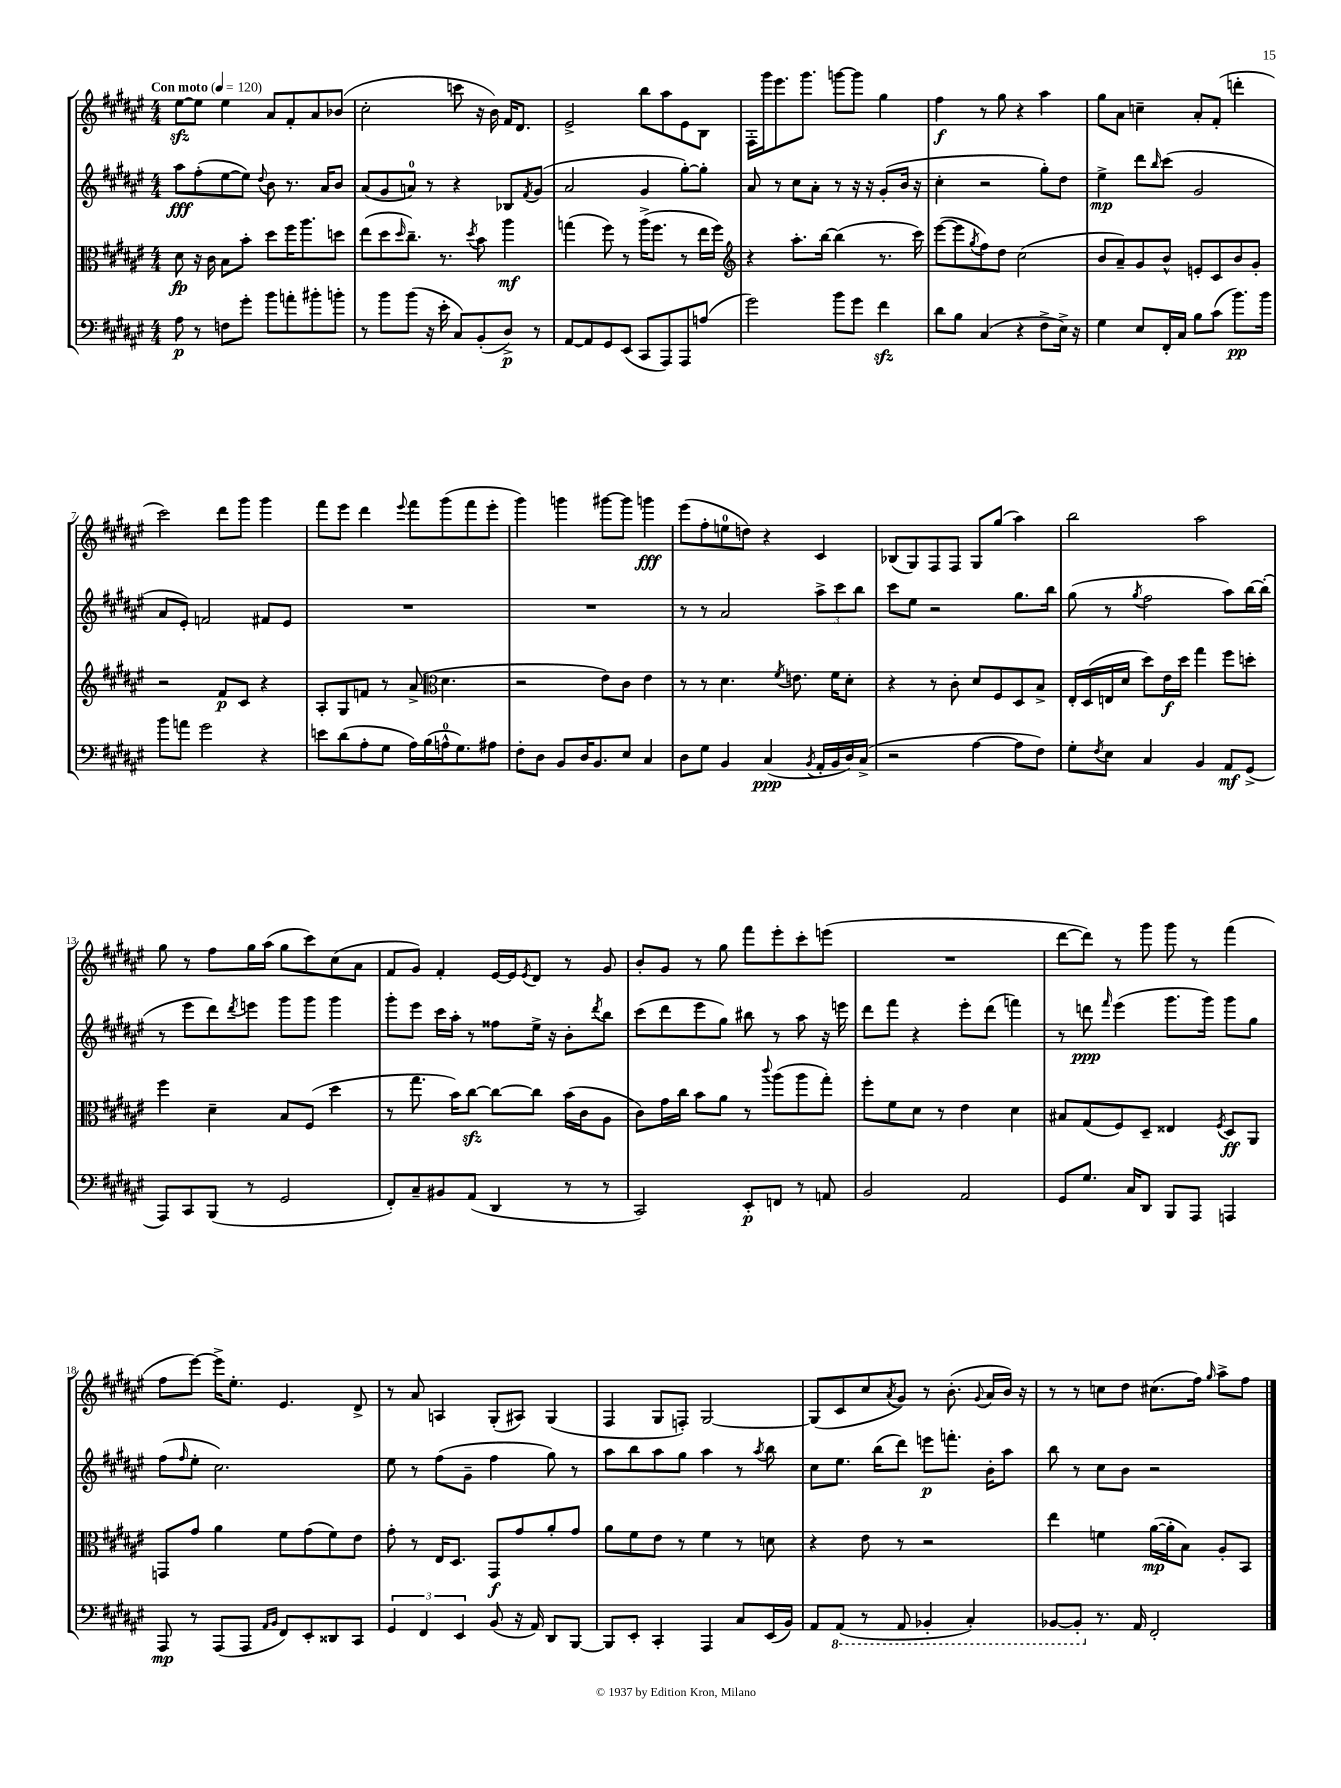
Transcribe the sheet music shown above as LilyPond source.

<<
\new StaffGroup <<
\new Staff = "s0" {
    \clef treble \key fis \major \numericTimeSignature \time 4/4 \tempo "Con moto" 4 = 120
    eis''8~\sfz eis''8 eis''4 ais'8 fis'8-. ais'8 bes'8( |
    cis''2-. c'''8 r16 b'16) fis'16 dis'8. |
    eis'2-> b''8 ais''8 eis'8 b8 |
    fis16-. gis'''16 eis'''8. gis'''8. g'''8~ g'''8 gis''4 |
    fis''4\f r8 gis''8 r4 ais''4 |
    gis''8 ais'8 c''4-- ais'8-. fis'8-.( d'''4-. |
    cis'''2) dis'''8 gis'''8 gis'''4 |
    fis'''8 eis'''8 dis'''4 \appoggiatura { eis'''8 } fis'''8 gis'''8( fis'''8 eis'''8-. |
    gis'''4) g'''4 gis'''8~ gis'''8 g'''4\fff |
    eis'''8( fis''8-. e''8-0 d''8) r4 cis'4 |
    bes8( gis8) fis8 fis8 gis8 gis''8( ais''4) |
    b''2 ais''2 |
    gis''8 r8 fis''8 gis''16 ais''16( gis''8 cis'''8) cis''8( ais'8 |
    fis'8 gis'8) fis'4-. eis'16~ eis'16 \acciaccatura { eis'8 } dis'8 r8 gis'8 |
    b'8-. gis'8 r8 gis''8 fis'''8 eis'''8-. cis'''8-. e'''8( |
    R1 |
    dis'''8~ dis'''8) r8 gis'''8 gis'''8 r8 fis'''4( |
    fis''8 eis'''8~) eis'''16-> eis''8.-. eis'4. dis'8-> |
    r8 ais'8 a4 gis8-.( ais8) gis4( |
    fis4 gis8 f8-.) gis2~ |
    gis8( cis'8 cis''8 \acciaccatura { ais'8 } gis'8) r8 b'8.-.( \appoggiatura { gis'8 } ais'16 b'16) r16 |
    r8 r8 c''8 dis''8 cis''8.( fis''16) \grace { gis''16 } ais''8-> fis''8 \bar "|." |
}
\new Staff = "s1" {
    \clef treble \key fis \major \numericTimeSignature \time 4/4
    ais''8\fff fis''8-.( eis''8~ eis''8) \appoggiatura { dis''8 } b'8 r8. ais'16 b'8 |
    ais'8( gis'8 a'8-0) r8 r4 bes8 \acciaccatura { fis'8 } gis'8( |
    ais'2 gis'4 gis''8~-.) gis''8-. |
    ais'8 r8 cis''8 ais'8-. r8 r16 r16 gis'8-.( b'16 r16 |
    cis''4-. r2 gis''8-.) dis''8 |
    eis''4->\mp dis'''8 \grace { b''16 } cis'''8( gis'2 |
    ais'8 eis'8-.) f'2 fis'8 eis'8 |
    R1 |
    R1 |
    r8 r8 ais'2 \tuplet 3/2 { ais''8-> cis'''8 b''8 } |
    cis'''8 eis''8 r2 gis''8. b''16 |
    gis''8( r8 \acciaccatura { gis''8 } fis''2 ais''8) b''16~ b''16-.( |
    r8 eis'''8 dis'''8) \acciaccatura { dis'''8 } e'''8 gis'''8 gis'''8 gis'''4 |
    gis'''8-. eis'''8 cis'''16 ais''16-. r8 fisis''8 eis''16-> r16 b'8-. \acciaccatura { dis'''8 } b''8 |
    cis'''8( dis'''8 eis'''8 gis''8) bis''8 r8 ais''8 r16 e'''16 |
    dis'''8 fis'''8 r4 eis'''8-. dis'''8( f'''4) |
    r8 d'''8\ppp \grace { fis'''16 } eis'''4( gis'''8. gis'''16) gis'''8 gis''8 |
    fis''8( \grace { fis''16 } eis''8-. cis''2.) |
    eis''8 r8 fis''8( gis'8-- fis''4 gis''8) r8 |
    ais''8 b''8 ais''8 gis''8 ais''4 r8 \acciaccatura { ais''8 } b''8 |
    cis''8 eis''8. b''16( dis'''8) e'''8\p f'''8.-. b'16-. ais''8 |
    b''8 r8 cis''8 b'8 r2 \bar "|." |
}
\new Staff = "s2" {
    \clef alto \key fis \major \numericTimeSignature \time 4/4
    dis'8\fp r16 cis'16 b8 b'8-. dis''8 fis''16 ais''8. d''8 |
    eis''8( dis''8 \grace { dis''16 } cis''8.--) r8. \acciaccatura { dis''8 } b'8 ais''4\mf |
    g''4( fis''8) r8 ais''16->( fis''8. r8 eis''16 fis''16) |
    \clef treble r4 ais''8.-. b''16~ b''4( r8. cis'''16) |
    eis'''8~( eis'''8 \acciaccatura { gis''8 } fis''8) dis''8 cis''2( |
    b'8 ais'8--) gis'8 b'8-^ e'8-. cis'8 b'8 gis'8-. |
    r2 fis'8\p cis'8 r4 |
    ais8-. gis8 f'8 r8 ais'8->( \clef alto dis'4. |
    r2 eis'8) cis'8 eis'4 |
    r8 r8 dis'4. \acciaccatura { fis'8 } e'8. fis'16 dis'8-. |
    r4 r8 cis'8-. dis'8 fis8 dis8 b8-> |
    eis16-. dis16( e16 dis'16 dis''8) eis'16\f dis''16 gis''4 fis''8 d''8-. |
    fis''4 dis'4-- b8 fis8( dis''4 |
    r8 gis''8. b'16) cis''8~\sfz cis''8~ cis''8 b'16( cis'16 ais8 |
    cis'8) gis'16 cis''16 b'8 ais'8 r8 \appoggiatura { cis'''8 } ais''8( ais''8 gis''8-.) |
    fis''8-. fis'8 dis'8 r8 eis'4 dis'4 |
    bis8 gis8( fis8) dis8-- eisis4 \acciaccatura { fis8 } dis8\ff ais,8 |
    g,8 gis'8 ais'4 fis'8 gis'8( fis'8) eis'8 |
    gis'8-. r8 eis16 dis8. gis,8\f gis'8 ais'8-. gis'8 |
    ais'8 fis'8 eis'8 r8 fis'4 r8 d'8 |
    r4 eis'8 r8 r2 |
    eis''4 f'4 ais'16~\mp( ais'16-. b8) ais8-. b,8 \bar "|." |
}
\new Staff = "s3" {
    \clef bass \key fis \major \numericTimeSignature \time 4/4
    ais8\p r8 f8 gis'8-. b'8 a'8-. bis'8-. b'8-. |
    r8 b'8 b'8( r16 eis'16-. cis8) b,8-.( dis8->\p) r8 |
    ais,8~ ais,8 gis,8 eis,8( cis,8 ais,,8) ais,,8 a8( |
    gis'2) b'8 gis'8 fis'4\sfz |
    dis'8 b8 cis4( r4 fis8-> eis16->) r16 |
    gis4 eis8 fis,16-. cis16 b8 cis'8( b'8.\pp) b'16 |
    b'8 a'8 gis'2 r4 |
    e'8 dis'8( ais8-. gis8 ais16) b16( a16-0-^ gis8.) ais8 |
    fis8-. dis8 b,8 dis16 b,8. eis8 cis4 |
    dis8 gis8 b,4 cis4\ppp( \acciaccatura { b,8 } ais,16-. b,16 dis16) cis16->( |
    r2 ais4~ ais8 fis8) |
    gis8-. \acciaccatura { fis8 } eis8 cis4 b,4 ais,8\mf gis,8->( |
    ais,,8) cis,8 b,,8( r8 gis,2 |
    fis,8-.) cis8-- bis,8 ais,8( dis,4 r8 r8 |
    cis,2) eis,8-.\p f,8 r8 a,8 |
    b,2 ais,2 |
    gis,8 gis8. cis16 dis,8 b,,8 ais,,8 a,,4 |
    ais,,8\mp r8 ais,,8( ais,,8 \grace { ais,16 b,16 } fis,8) eis,8-. disis,8 cis,8 |
    \tuplet 3/2 { gis,4 fis,4 eis,4 } b,8( r16 ais,16) dis,8 b,,8~ |
    b,,8 eis,8-. cis,4-. ais,,4 cis8 eis,16( b,16) |
    ais,8 \ottava #-1 ais,,8( r8 ais,,8 bes,,4-. cis,4-.) |
    bes,,8~ bes,,8-. \ottava #0 r8. ais,16 fis,2-. \bar "|." |
}
>>
>>
